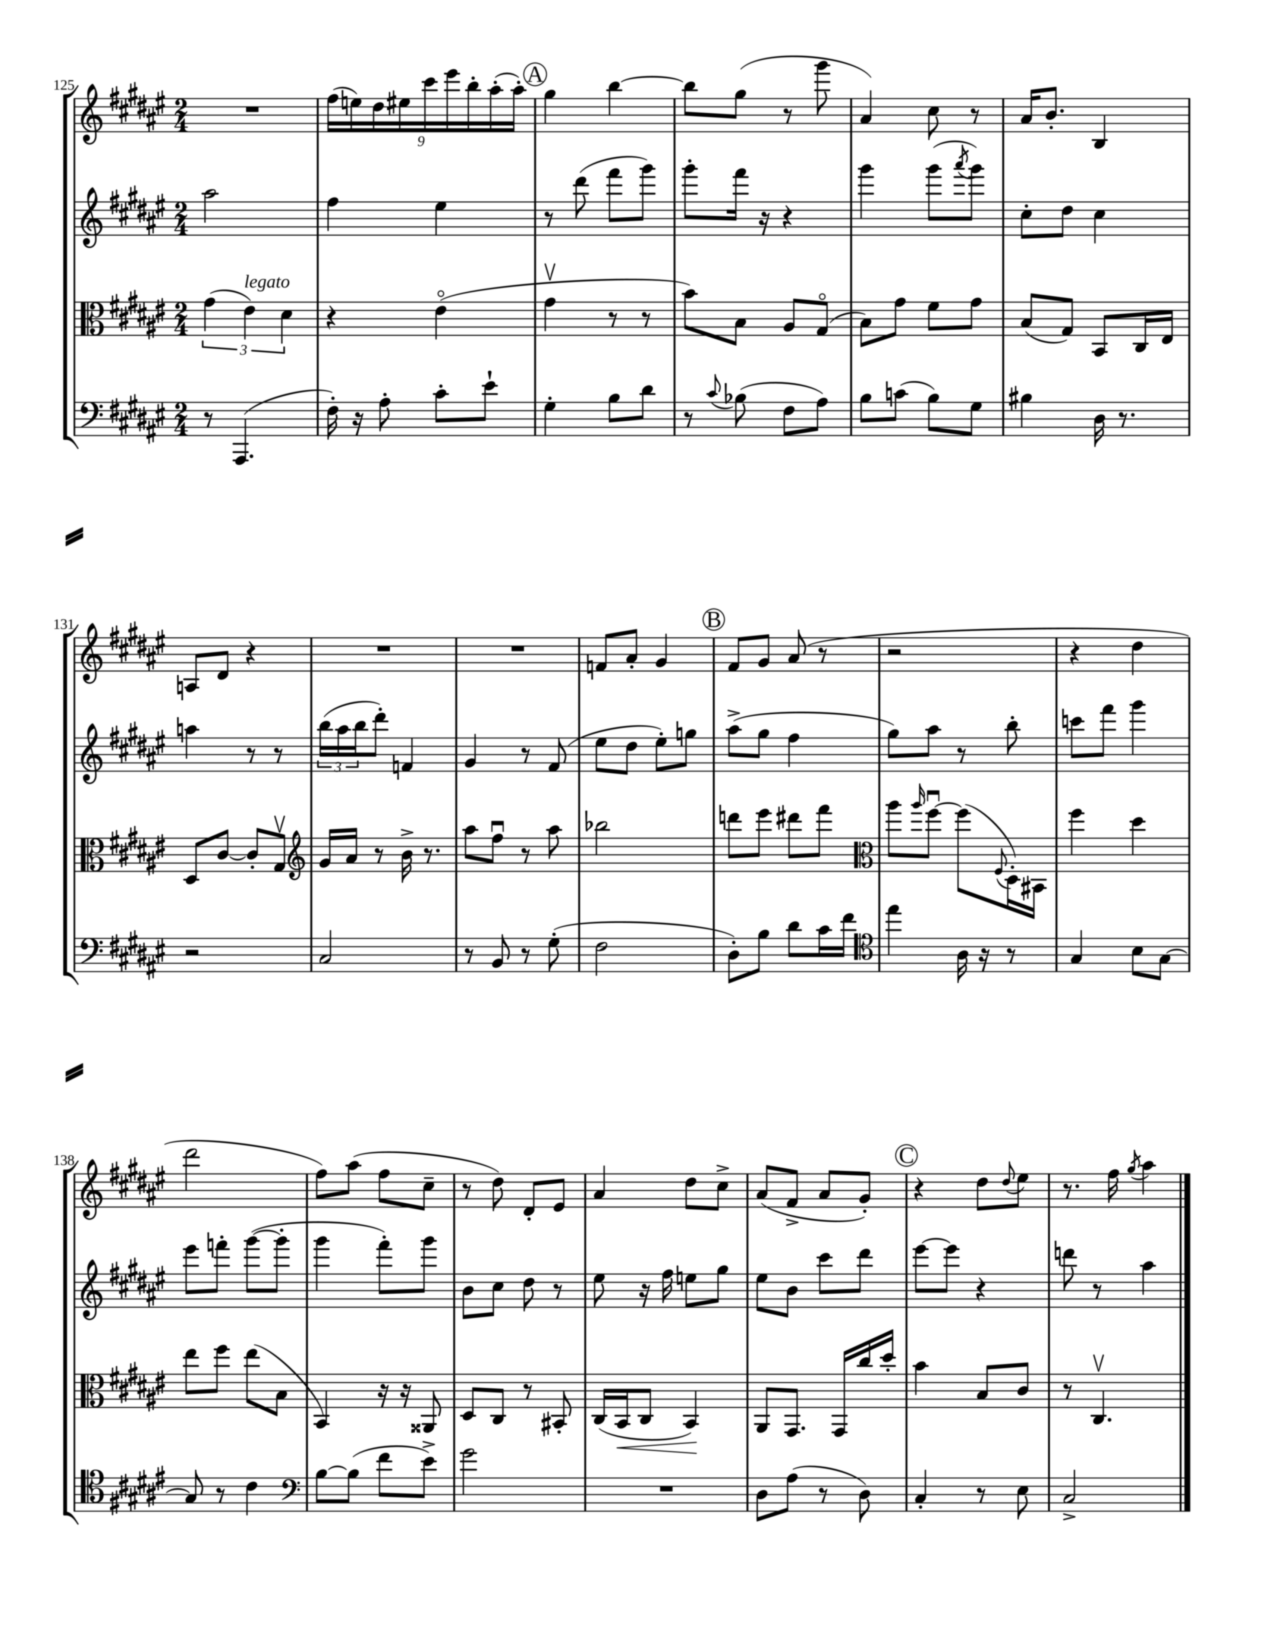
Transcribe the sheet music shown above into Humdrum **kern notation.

**kern	**kern	**kern	**kern
*staff4	*staff3	*staff2	*staff1
*clefF4	*clefC3	*clefG2	*clefG2
*k[f#c#g#d#a#e#]	*k[f#c#g#d#a#e#]	*k[f#c#g#d#a#e#]	*k[f#c#g#d#a#e#]
*M2/4	*M2/4	*M2/4	*M2/4
8r	(6g#	2aa#	2r
(4.AAA#	.	.	.
.	6e#)	.	.
.	6d#	.	.
=	=	=	=
16F#')	4r	4ff#	(18ff#
.	.	.	18ee)
16r	.	.	.
.	.	.	18dd#
8A#'	.	.	.
.	.	.	18ee#
.	.	.	18ccc#
8c#'	(4e#o	4ee#	.
.	.	.	18eee#
.	.	.	18bb'
8e#`	.	.	.
.	.	.	(18aa#'
.	.	.	18aa#')
=	=	=	=
4G#'	4g#v	8r	4gg#
.	.	(8ddd#	.
8B	8r	8fff#	[4bb
8d#	8r	8ggg#)	.
=	=	=	=
8r	8b)	8ggg#'	8bb]
8qqc#	.	.	.
(8B-	8B	16fff#	(8gg#
.	.	16r	.
8F#	8A#	4r	8r
8A#)	(8G#o	.	8ggg#
=	=	=	=
8B	8B)	4ggg#	4a#)
(8c	8g#	.	.
8B)	8f#	(8ggg#	8cc#
.	.	8qaaa#	.
8G#	8g#	8ggg#)	8r
=	=	=	=
4B#	(8B	8cc#'	16a#
.	.	.	8.b'
.	8G#)	8dd#	.
16D#	8BB	4cc#	4B
8.r	.	.	.
.	16C#	.	.
.	16E#	.	.
=	=	=	=
2r	8D#	4aa	8A
.	[8c#	.	8d#
.	8c#']	8r	4r
.	8G#v	8r	.
=	=	=	=
*	*clefG2	*	*
2C#	16g#	(24bb	2r
.	.	24aa#	.
.	16a#	.	.
.	.	24bb	.
.	8r	8ddd#')	.
.	16b^	4f	.
.	8.r	.	.
=	=	=	=
8r	8aa#	4g#	2r
8BB	8ff#u	.	.
8r	8r	8r	.
(8G#'	8aa#	(8f#	.
=	=	=	=
2F#	2bb-	8ee#	8f
.	.	8dd#	8a#'
.	.	8ee#')	4g#
.	.	8gg	.
=	=	=	=
8D#')	8ddd	(8aa#^	8f#
8B	8eee#	8gg#	8g#
8d#	8ddd#	4ff#	(8a#
16c#	8fff#	.	8r
16f#	.	.	.
=	=	=	=
*clefC4	*clefC3	*	*
4ee#	8aa#	8gg#)	2r
.	16qqaa#	.	.
.	[8ff#u	8aa#	.
16A#	(8ff#]	8r	.
16r	.	.	.
.	8qqF#	.	.
8r	16D#')	8bb'	.
.	16BB#	.	.
=	=	=	=
4G#	4ff#	8ccc	4r
.	.	8fff#	.
8B	4dd#	4ggg#	4dd#
[8G#	.	.	.
=	=	=	=
8G#]	8ee#	8eee#	2ddd#
8r	8ff#	8fff'	.
4c#	(8ee#	([8ggg#	.
.	8B	8ggg#']	.
=	=	=	=
*clefF4	*	*	*
[8B	4BB)	4ggg#	8ff#)
(8B]	.	.	(8aa#
8f#	16r	8fff#')	8ff#
.	16r	.	.
8e#^)	8AA##	8ggg#	8cc#~
=	=	=	=
2g#	8D#	8b	8r
.	8C#	8cc#	8dd#)
.	8r	8dd#	8d#'
.	8BB#'	8r	8e#
=	=	=	=
2r	(16C#	8ee#	4a#
.	16BB	.	.
.	8C#	16r	.
.	.	16ff#	.
.	4BB)	8ee	8dd#
.	.	8gg#	8cc#^
=	=	=	=
8D#	8AA#	8ee#	(8a#
(8A#	8.GG#	8b	8f#^
8r	.	8ccc#	8a#
.	16GG#	.	.
8D#)	16cc#	8ddd#	8g#')
.	16dd#'	.	.
=	=	=	=
4C#'	4b	[8eee#	4r
.	.	8eee#]	.
8r	8B	4r	8dd#
.	.	.	8qqdd#
8E#	8c#	.	8ee#
=	=	=	=
2C#^	8r	8ddd	8.r
.	4.C#v	8r	.
.	.	.	16ff#
.	.	.	8qgg#
.	.	4aa#	4aa#
==	==	==	==
*-	*-	*-	*-
